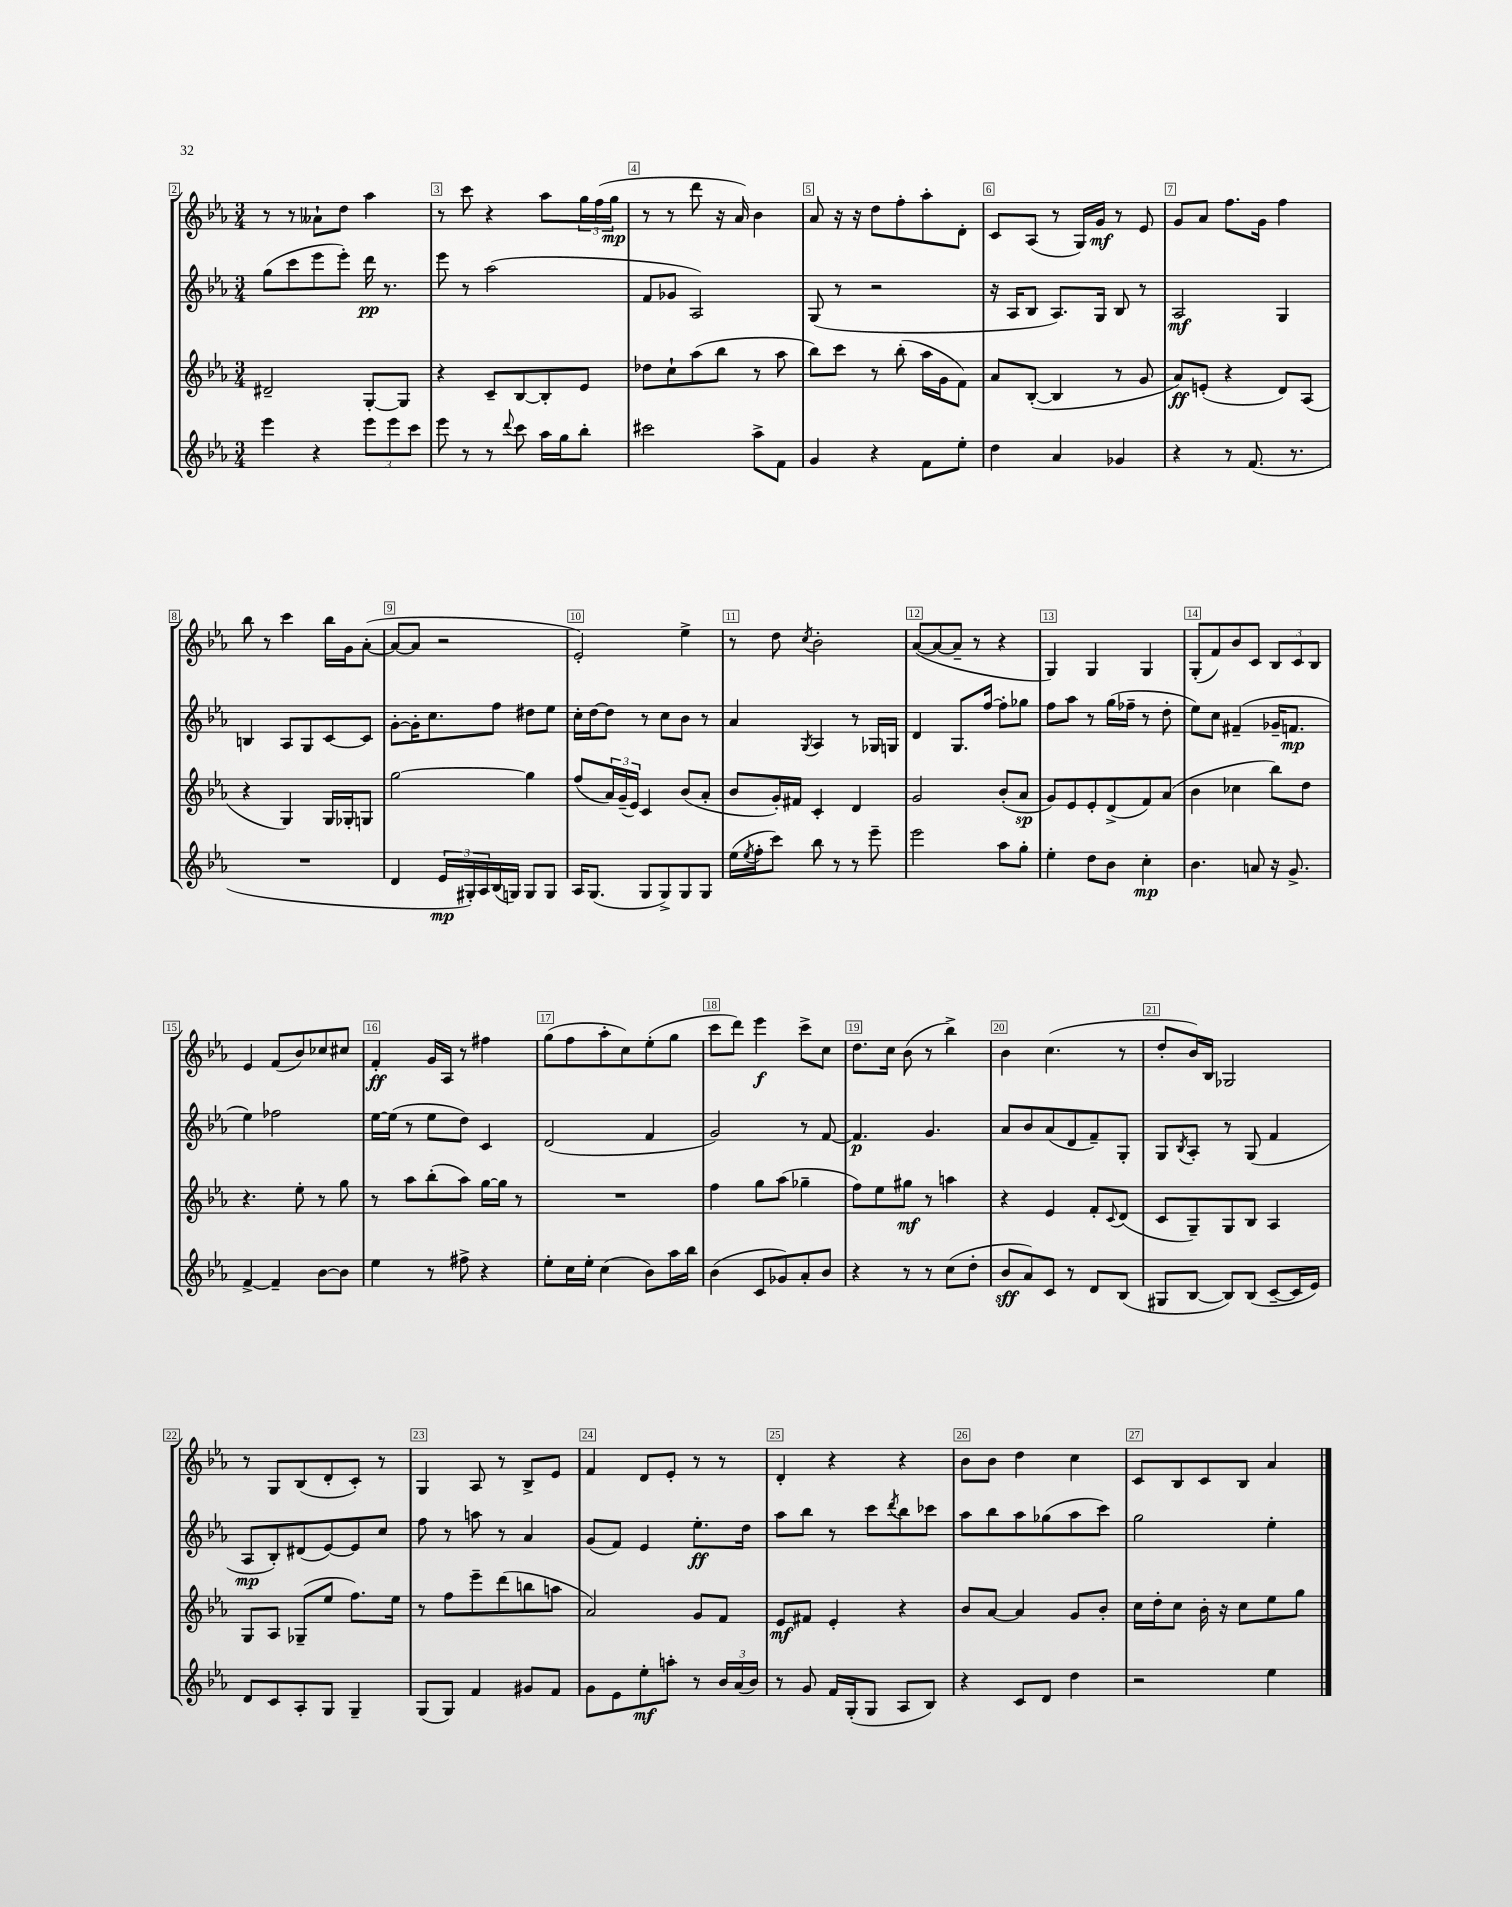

**kern	**kern	**kern	**kern
*staff4	*staff3	*staff2	*staff1
*clefG2	*clefG2	*clefG2	*clefG2
*k[b-e-a-]	*k[b-e-a-]	*k[b-e-a-]	*k[b-e-a-]
*M3/4	*M3/4	*M3/4	*M3/4
4eee-	2d#~	(8gg	8r
.	.	8ccc	8r
4r	.	8eee-	8a--`
.	.	8eee-')	8dd
12eee-	[8G'	16ddd	4aa-
.	.	8.r	.
12eee-	.	.	.
.	8G]	.	.
12ccc	.	.	.
=	=	=	=
8eee-	4r	8eee-	8r
8r	.	8r	8ccc
8r	8c~	(2aa-	4r
8qqddd	.	.	.
8ccc	[8B-	.	.
16aa-	8B-']	.	8aa-
16gg	.	.	.
8bb-'	8e-	.	24gg
.	.	.	(24ff
.	.	.	24gg
=	=	=	=
2ccc#	8dd-	8f	8r
.	8cc`	8g-	8r
.	(8aa-	2A-)	8ddd
.	8bb-	.	16r
.	.	.	16a-)
8aa-^	8r	.	4b-
8f	8aa-	.	.
=	=	=	=
4g	8bb-)	(8G	8a-
.	8ccc	8r	16r
.	.	.	16r
4r	8r	2r	8dd
.	(8bb-'	.	8ff'
8f	16aa-	.	8aa-'
.	16g	.	.
8ee-'	8f)	.	8d'
=	=	=	=
4dd	8a-	16r	8c
.	.	16A-	.
.	([8B-'	8B-	(8A-
4a-	4B-]	8.A-)	8r
.	.	.	16G)
.	.	16G	16g
4g-	8r	8B-	8r
.	8g	8r	8e-
=	=	=	=
4r	8a-)	2A-	8g
.	(8e'	.	8a-
8r	4r	.	8.ff
(8.f	.	.	.
.	.	.	16g
.	8d)	4G	4ff
8.r	.	.	.
.	(8A-	.	.
=	=	=	=
2.r	4r	4B	8bb-
.	.	.	8r
.	4G)	8A-	4ccc
.	.	8G	.
.	16G	[8c	16bb-
.	16G-'	.	16g
.	8G	8c]	([8a-'
=	=	=	=
4d	[2gg	[8g'	8a-_
.	.	16g']	8a-]
.	.	8.cc	.
24e-	.	.	2r
24G#')	.	.	.
24A-	.	.	.
(16B-	.	8ff	.
16G)	.	.	.
8G	4gg]	8dd#	.
8G	.	8ee-	.
=	=	=	=
16A-	(8ff	16cc'	2e-')
(8.G	.	[16dd	.
.	24a-)	8dd]	.
.	(24g~	.	.
.	24e-)	.	.
8G	4c	8r	.
8G^)	.	8cc	.
8G	(8b-	8b-	4ee-^
8G	8a-'	8r	.
=	=	=	=
(16ee-	8b-	4a-	8r
8qee-	.	.	.
16ff'	.	.	.
8ccc)	16g')	.	8dd
.	16f#	.	.
.	.	8qG	8qcc
8bb-	4c'	4A-	2b-'
8r	.	.	.
8r	4d	8r	.
8eee-~	.	16G-	.
.	.	16G	.
=	=	=	=
2eee-	2g	4d	([8a-
.	.	.	8a-_
.	.	8.G	8a-~]
.	.	.	8r
.	.	[16ff	.
8aa-	(8b-'	8ff']	4r
8gg'	8a-	8gg-	.
=	=	=	=
4ee-'	8g)	8ff	4G)
.	8e-	8aa-	.
8dd	8e-'	8r	4G
8b-	(8d^	(16gg	.
.	.	16ff-~	.
4cc'	8f)	8r	4G
.	(8a-	8dd'	.
=	=	=	=
4.b-	4b-	8ee-)	(8G'
.	.	8cc	8f)
.	4cc-	(4f#~	8b-
8a	.	.	8c
16r	8bb-)	16g-~	12B-
8.g^	.	8.f	.
.	.	.	12c
.	8dd	.	.
.	.	.	12B-
=	=	=	=
[4f^	4.r	4ee-)	4e-
4f~]	.	2ff-	(8f
.	8ee-'	.	8b-)
[8b-	8r	.	8cc-
8b-]	8gg	.	8cc#
=	=	=	=
4ee-	8r	[16ee-	4f'
.	.	(16ee-]	.
.	8aa-	8r	.
8r	(8bb-'	8ee-	16g
.	.	.	16A-
8ff#^	8aa-)	8dd)	8r
4r	[16gg	4c	4ff#
.	16gg]	.	.
.	8r	.	.
=	=	=	=
8ee-'	2.r	(2d	(8gg
16cc	.	.	8ff
16ee-'	.	.	.
(4cc	.	.	8aa-'
.	.	.	8cc)
8b-)	.	4f	(8ee-'
16aa-	.	.	8gg
16bb-	.	.	.
=	=	=	=
(4b-	4ff	2g)	8ccc
.	.	.	8ddd)
8c	8gg	.	4eee-
8g-)	(8aa-	.	.
8a-'	4gg-~	8r	8ccc^
8b-	.	[8f	8cc
=	=	=	=
4r	8ff)	4.f]	8.dd
.	8ee-	.	.
.	.	.	16cc
8r	8gg#	.	(8b-
8r	8r	4.g	8r
(8cc	4aa	.	4bb-^)
8dd'	.	.	.
=	=	=	=
8b-	4r	8a-	4b-
8a-)	.	8b-	.
8c	4e-	(8a-	(4.cc
8r	.	8d	.
8d	8f'	8f~)	.
.	8qqc	.	.
(8B-	(8d	8G'	8r
=	=	=	=
8G#	8c	8G	8dd'
.	.	8qB-	.
[8B-	8G~)	8A-'	16b-)
.	.	.	16B-
8B-])	8G	8r	2G-
(8B-	8B-	(8G	.
[8c~	4A-	4f	.
16c]	.	.	.
16e-)	.	.	.
=	=	=	=
8d	8G	8A-	8r
8c	8A-	8B-')	8G
8A-'	(8G-~	(8d#	(8B-
8G	8ee-	[8e-)	8d'
4G~	8.ff)	8e-]	8c')
.	.	8cc	8r
.	16ee-	.	.
=	=	=	=
(8G	8r	8ff	4G
8G)	8ff	8r	.
4f	8eee-~	8aa	8A-
.	(8ddd	8r	8r
8g#	8bb	4a-	8B-^
8f	8aa	.	8e-
=	=	=	=
8g	2a-)	(8g	4f
8e-	.	8f)	.
8ee-'	.	4e-	8d
8aa'	.	.	8e-'
8r	8g	8.ee-'	8r
24b-	8f	.	8r
(24a-	.	.	.
.	.	16dd	.
24b-)	.	.	.
=	=	=	=
8r	8e-	8aa-	4d'
8g	8f#	8bb-	.
16f	4e-'	8r	4r
(16G'	.	.	.
8G	.	8ccc	.
.	.	8qddd	.
8A-	4r	8bb-	4r
8B-)	.	8ccc-	.
=	=	=	=
4r	8b-	8aa-	8b-
.	[8a-	8bb-	8b-
8c	4a-]	8aa-	4dd
8d	.	(8gg-	.
4dd	8g	8aa-	4cc
.	8b-'	8ccc)	.
=	=	=	=
2r	16cc	2gg	8c
.	16dd'	.	.
.	8cc	.	8B-
.	16b-'	.	8c
.	16r	.	.
.	8cc	.	8B-
4ee-	8ee-	4ee-'	4a-
.	8gg	.	.
==	==	==	==
*-	*-	*-	*-
